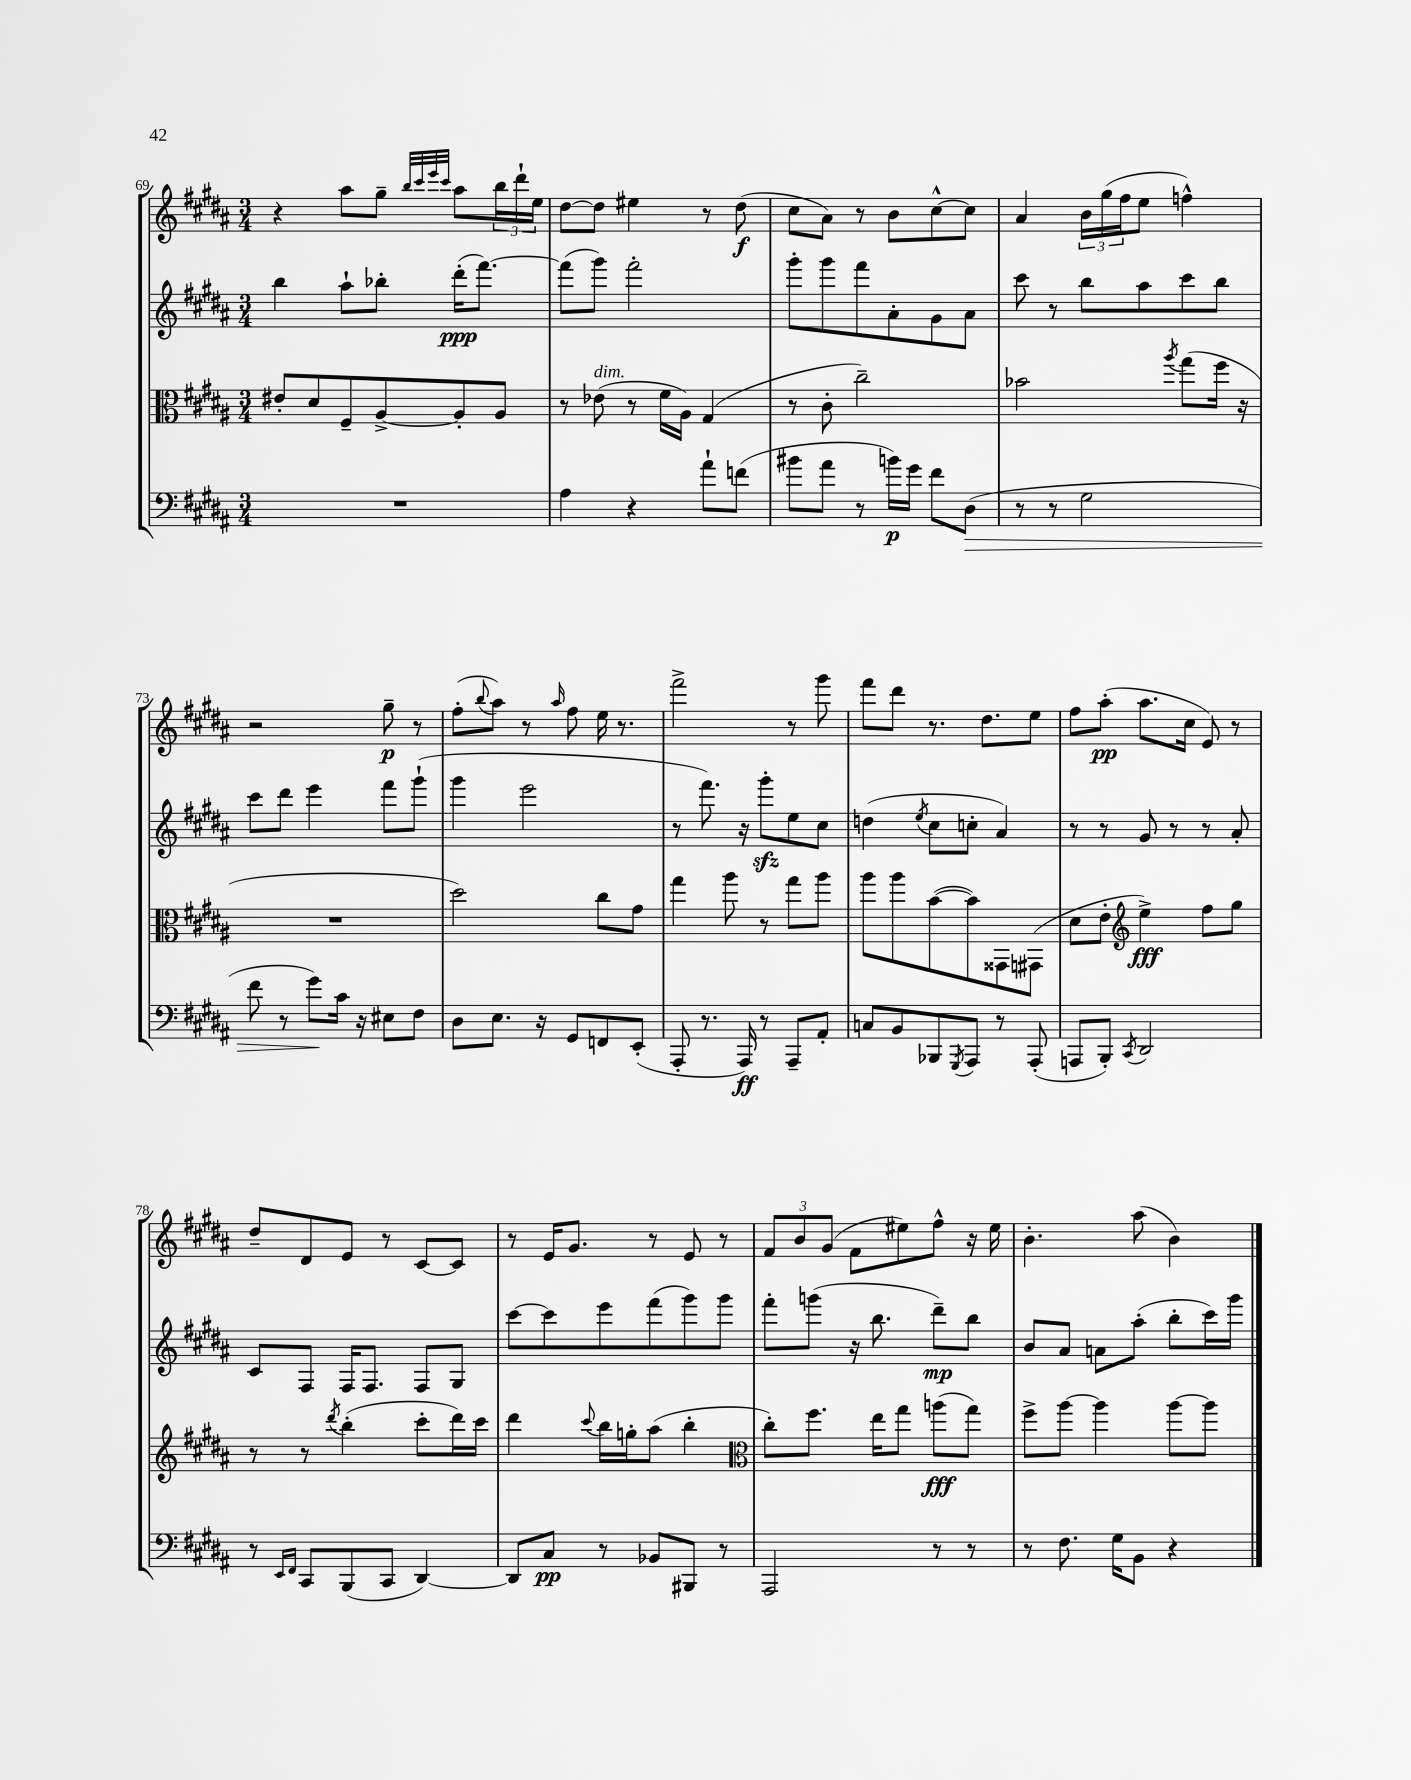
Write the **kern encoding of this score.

**kern	**dynam	**kern	**dynam	**kern	**dynam	**kern	**dynam
*part4	*part4	*part3	*part3	*part2	*part2	*part1	*part1
*staff4	*staff4	*staff3	*staff3	*staff2	*staff2	*staff1	*staff1
*clefF4	*	*clefC3	*	*clefG2	*	*clefG2	*
*k[f#c#g#d#a#]	*	*k[f#c#g#d#a#]	*	*k[f#c#g#d#a#]	*	*k[f#c#g#d#a#]	*
*M3/4	*	*M3/4	*	*M3/4	*	*M3/4	*
=69	=69	=69	=69	=69	=69	=69	=69
2.r	.	8e#X'/L	.	4bb\	.	4r	.
.	.	8d#/	.	.	.	.	.
.	.	8F#~/	.	8aa#`\L	.	8aa#\L	.
.	.	[8A#^/	.	8bb-X'\J	.	8gg#~\J	.
.	.	.	.	.	.	32qqbb/LLL	.
.	.	.	.	.	.	32qqccc#/	.
.	.	.	.	.	.	32qqeee/	.
.	.	.	.	.	.	32qqccc#/JJJ	.
.	.	8A#'/]	.	(16ddd#'\KL	ppp	8aa#\L	.
.	.	.	.	[8.fff#\J)	.	.	.
.	.	8A#/J	.	.	.	24bb\L	.
.	.	.	.	.	.	24ddd#`\	.
.	.	.	.	.	.	24ee\JJ	.
=70	=70	=70	=70	=70	=70	=70	=70
4A#\	.	8r	.	(8fff#\L]	.	[8dd#\L	.
!	!	!LO:TX:a:i:t=dim.	!	!	!	!	!
.	.	(8e-X\	.	8ggg#\J)	.	8dd#\J]	.
4r	.	8r	.	2fff#'\	.	4ee#X\	.
.	.	16f#\LL	.	.	.	.	.
.	.	16A#\JJ)	.	.	.	.	.
8a#`\L	.	(4G#/	.	.	.	8r	.
(8fn\J	.	.	.	.	.	(8dd#\	f
=71	=71	=71	=71	=71	=71	=71	=71
8b#X\L	.	8r	.	8ggg#'\L	.	8cc#\L	.
8a#\J	.	8c#'\	.	8ggg#\	.	8a#\J)	.
8r	.	2cc#~\)	.	8fff#\	.	8r	.
16bn\LL)	p	.	.	8a#'\	.	8b\L	.
16g#\JJ	.	.	.	.	.	.	.
8f#\L	.	.	.	8g#\	.	[8cc#^^\	.
!	!LO:HP:b	!	!	!	!	!	!
(8D#\J	>	.	.	8a#\J	.	8cc#\J]	.
=72	=72	=72	=72	=72	=72	=72	=72
8r	.	2b-X\	.	8ccc#\	.	4a#/	.
8r	.	.	.	8r	.	.	.
2G#\	.	.	.	8bb\L	.	24b\LL	.
.	.	.	.	.	.	(24gg#\	.
.	.	.	.	.	.	24ff#\J	.
.	.	.	.	8aa#\	.	8ee\J	.
.	.	8qaa#/	.	.	.	.	.
.	.	(8gg#\L	.	8ccc#\	.	4ffn^^\)	.
.	.	16ff#\Jk	.	8bb\J	.	.	.
.	.	16r	.	.	.	.	.
!!LO:LB:g=z
=73	=73	=73	=73	=73	=73	=73	=73
8f#\	.	2.r	.	8ccc#\L	.	2r	.
8r	.	.	.	8ddd#\J	.	.	.
8g#\L)	.	.	.	4eee\	.	.	.
16c#\Jk	]	.	.	.	.	.	.
16r	.	.	.	.	.	.	.
8E#X\L	.	.	.	8fff#\L	.	8gg#~\	p
8F#\J	.	.	.	(8ggg#`\J	.	8r	.
=74	=74	=74	=74	=74	=74	=74	=74
8D#\L	.	2dd#\)	.	4ggg#\	.	(8ff#'\L	.
.	.	.	.	.	.	8qqbb/	.
8.E\J	.	.	.	.	.	8aa#\J)	.
.	.	.	.	2eee\	.	8r	.
16r	.	.	.	.	.	.	.
.	.	.	.	.	.	16qqaa#/	.
8GG#/L	.	.	.	.	.	8ff#\	.
8FFn/	.	8cc#\L	.	.	.	16ee\	.
.	.	.	.	.	.	8.r	.
(8EE'/J	.	8g#\J	.	.	.	.	.
=75	=75	=75	=75	=75	=75	=75	=75
8AAA#'/	.	4gg#\	.	8r	.	2fff#^\	.
8.r	.	.	.	8.fff#\)	.	.	.
.	.	8aa#\	.	.	.	.	.
16AAA#/)	ff	.	.	16r	.	.	.
8r	.	8r	.	8ggg#zz'\L	.	.	.
8AAA#~/L	.	8gg#\L	.	8ee\	.	8r	.
8AA#'/J	.	8aa#\J	.	8cc#\J	.	8ggg#\	.
=76	=76	=76	=76	=76	=76	=76	=76
8Cn/L	.	8aa#\L	.	(4ddn\	.	8fff#\L	.
8BB/	.	8aa#\	.	.	.	8ddd#\J	.
.	.	.	.	8qee/	.	.	.
8BBB-X/	.	([8b\	.	8cc#\L	.	8.r	.
8qGGG#/	.	.	.	.	.	.	.
8AAA#/J	.	8b\])	.	8ccn'\J	.	.	.
.	.	.	.	.	.	8.dd#\L	.
8r	.	8GG##X\	.	4a#/)	.	.	.
(8AAA#'/	.	(8GG#X\J	.	.	.	8ee\J	.
=77	=77	=77	=77	=77	=77	=77	=77
8AAAn/L	.	8d#\L	.	8r	.	8ff#\L	.
8BBB'/J)	.	8e'\J	.	8r	.	(8aa#'\J	pp
8qCC#/	.	.	.	.	.	.	.
*	*	*clefG2	*	*	*	*	*
2DD#/	.	4ee^\)	fff	8g#/	.	8.aa#\L	.
.	.	.	.	8r	.	.	.
.	.	.	.	.	.	16cc#\Jk	.
.	.	8ff#\L	.	8r	.	8e/)	.
.	.	8gg#\J	.	8a#'/	.	8r	.
!!LO:LB:g=z
=78	=78	=78	=78	=78	=78	=78	=78
8r	.	8r	.	8c#/L	.	8dd#~/L	.
16qqEE/LL	.	.	.	.	.	.	.
16qqFF#/JJ	.	.	.	.	.	.	.
8CC#/L	.	8r	.	8F#/J	.	8d#/	.
.	.	8qddd#/	.	.	.	.	.
(8BBB/	.	(4bb'\	.	16F#/KL	.	8e/J	.
.	.	.	.	8.F#/J	.	.	.
8CC#/J	.	.	.	.	.	8r	.
[4DD#/)	.	8ccc#'\L	.	8F#/L	.	[8c#/L	.
.	.	16ddd#\L)	.	8G#/J	.	8c#/J]	.
.	.	16ccc#\JJ	.	.	.	.	.
=79	=79	=79	=79	=79	=79	=79	=79
8DD#/L]	.	4ddd#\	.	[8ccc#\L	.	8r	.
8C#/J	pp	.	.	8ccc#\]	.	16e/KL	.
.	.	.	.	.	.	8.g#/J	.
.	.	8qqccc#/	.	.	.	.	.
8r	.	16bb\LL	.	8eee\	.	.	.
.	.	16ggn'\J	.	.	.	.	.
8BB-X/L	.	(8aa#\J	.	(8fff#\	.	8r	.
8BBB#X/J	.	4bb'\	.	8ggg#\)	.	8e/	.
8r	.	.	.	8ggg#\J	.	8r	.
=80	=80	=80	=80	=80	=80	=80	=80
*	*	*clefC3	*	*	*	*	*
2AAA#/	.	8cc#'\L)	.	8fff#'\L	.	12f#/L	.
.	.	.	.	.	.	12b/	.
.	.	8.ff#\J	.	(8gggn\J	.	.	.
.	.	.	.	.	.	(12g#/J	.
.	.	.	.	16r	.	8f#\L	.
.	.	16ee\KL	.	8.bb\	.	.	.
.	.	8gg#\J	.	.	.	8ee#X\)	.
8r	.	(8aan\L	fff	8ddd#~\L)	mp	8ff#^^\J	.
8r	.	8gg#\J)	.	8bb\J	.	16r	.
.	.	.	.	.	.	16ee#\	.
=81	=81	=81	=81	=81	=81	=81	=81
8r	.	8ff#^\L	.	8b/L	.	4.b'\	.
8.F#\	.	[8aa#\J	.	8a#/J	.	.	.
.	.	4aa#\]	.	8an\L	.	.	.
16G#\KL	.	.	.	.	.	.	.
8BB\J	.	.	.	(8aa#'\J	.	(8aa#\	.
4r	.	[8aa#\L	.	8bb'\L	.	4b\)	.
.	.	8aa#\J]	.	16ccc#\L)	.	.	.
.	.	.	.	16ggg#\JJ	.	.	.
==	==	==	==	==	==	==	==
*-	*-	*-	*-	*-	*-	*-	*-
